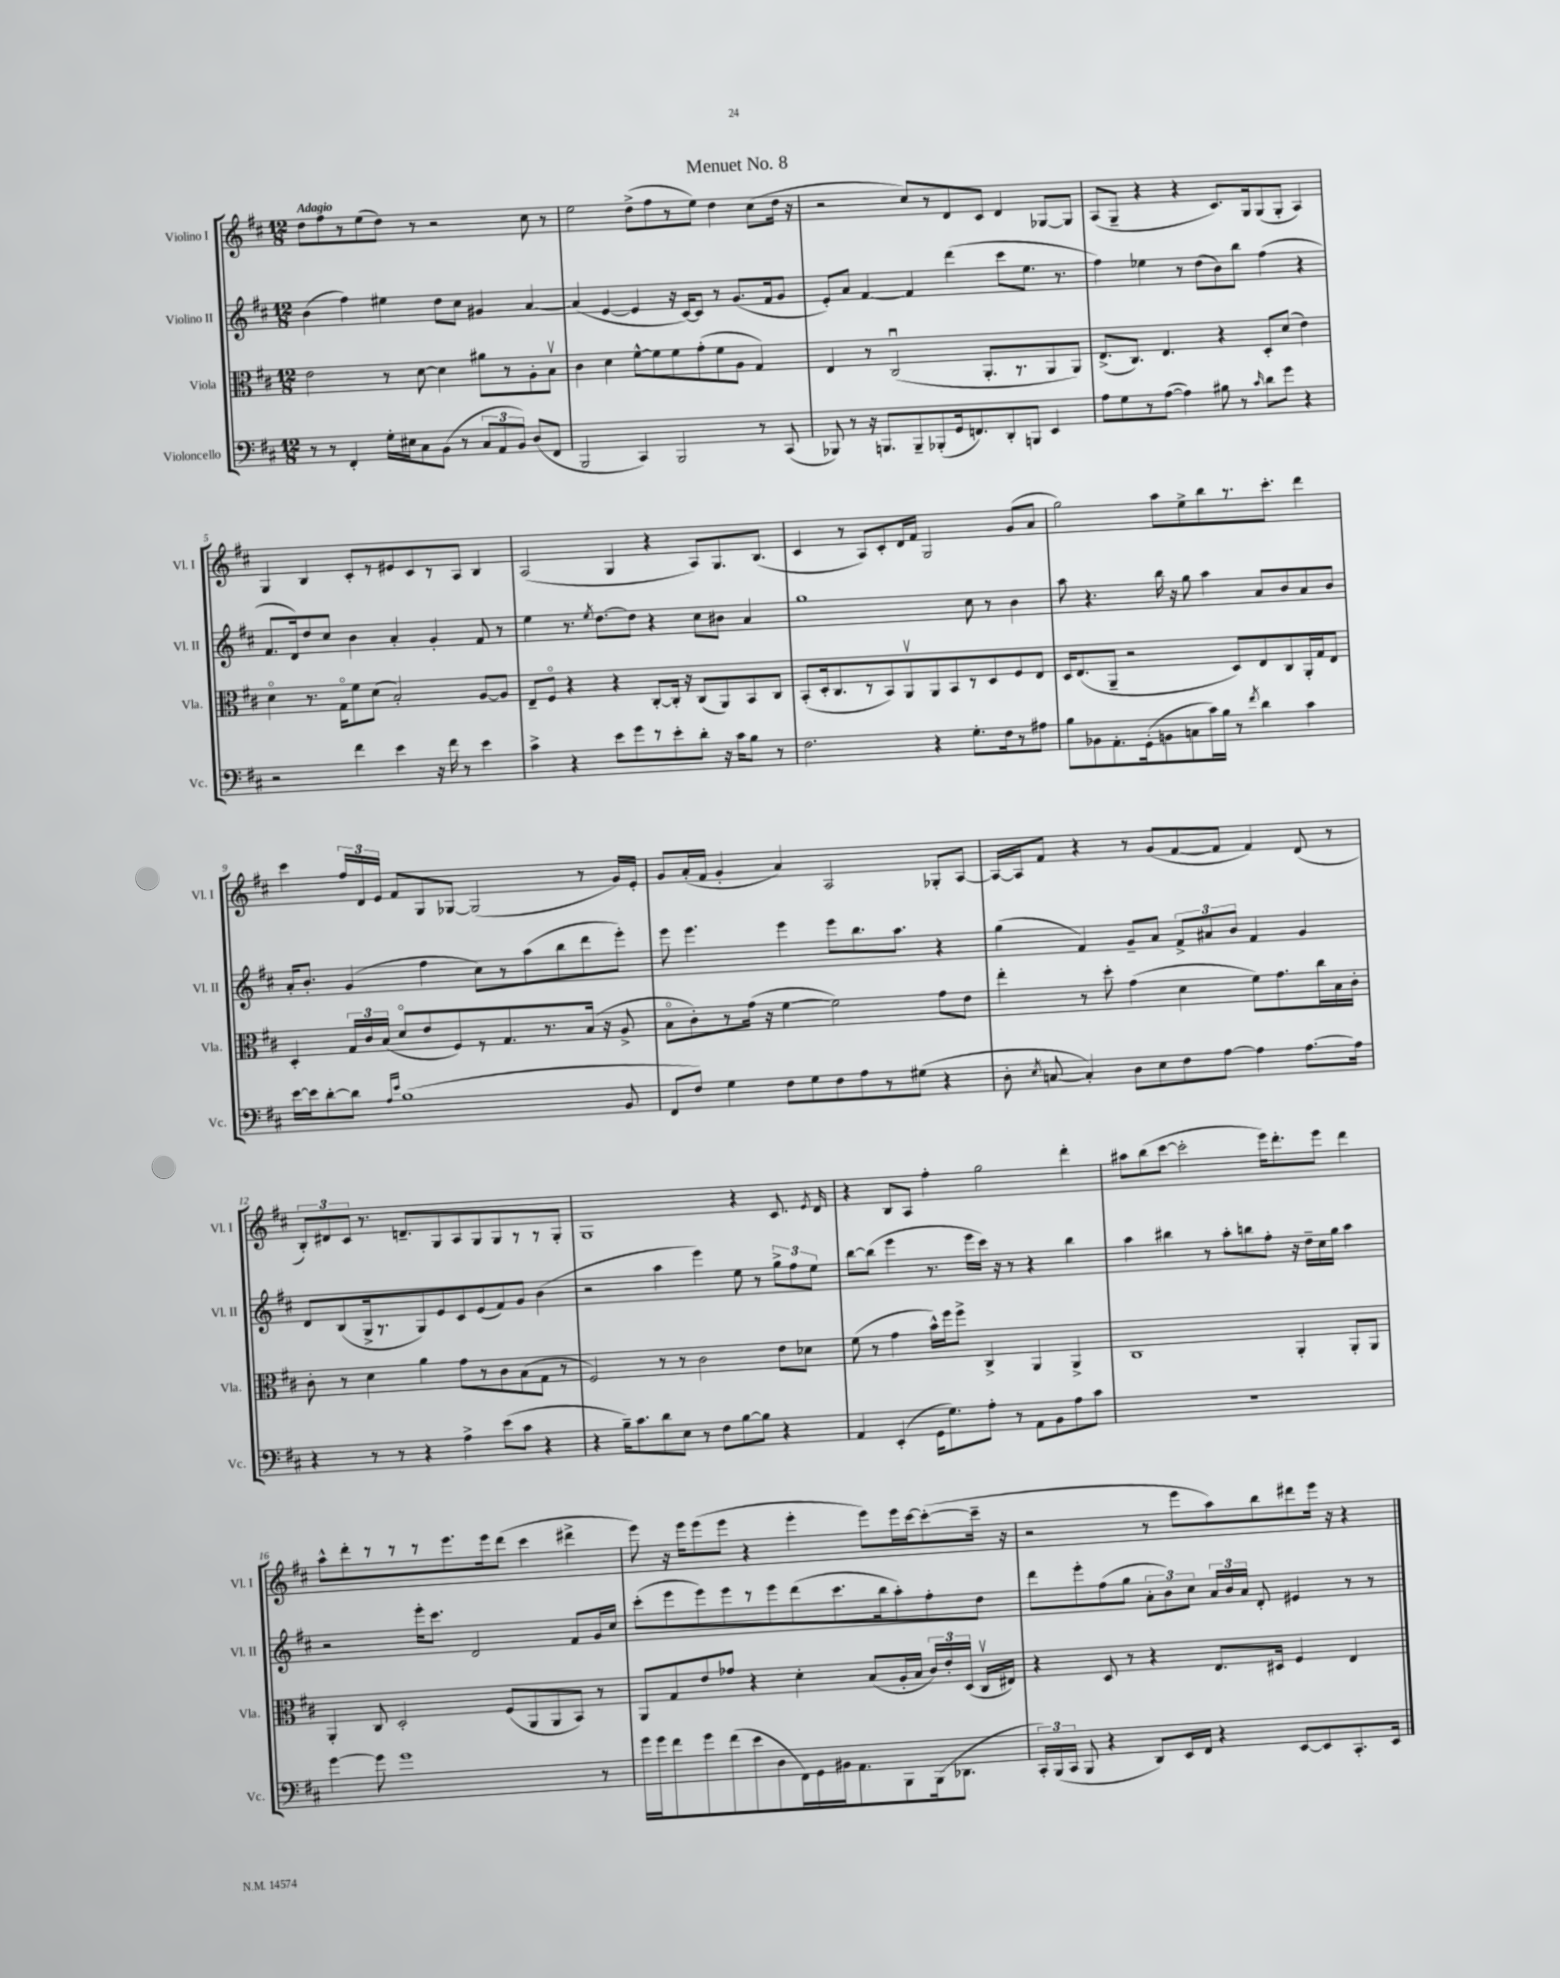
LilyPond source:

\header { title = "Menuet No. 8" }
<<
\new StaffGroup <<
\new Staff = "s0" \with { instrumentName = "Violino I" shortInstrumentName = "Vl. I" } {
    \clef treble \key d \major \numericTimeSignature \time 12/8 \tempo "Adagio"
    \autoBeamOff d''8[ fis''8 r8 e''8( d''8]) r8 r2 cis''8 r8 |
    e''2 d''8[->( fis''8 r8 e''8]) d''4 cis''8[( d''16] r16 |
    r2 cis''8[) r8 d'8 cis'8] d'4 ges8[~ ges8] |
    a8[( g8]-- r4 r4 cis'8.[) g16 g8( g8]-. a4) |
    g4 b4 cis'8[-. r8 eis'8 cis'8 r8 a8] b4 |
    a2( g4 r4 a8[) g8. b8.]( |
    cis'4 r8 a8[) cis'8-. d'16 fis'16] g2 g'8[( a'8] |
    g''2) a''8[ e''8-> b''8 r8. cis'''8.]-. d'''4 |
    cis'''4 \tuplet 3/2 { fis''16[ d'16 e'16] } fis'8[ g8 ges8]~ ges2( r8 g'16[) e'16]-. |
    g'8[ a'16-.( fis'16] g'4-. a'4) a2 ges8[-. a8]~ |
    a16[~ a16 fis'8] r4 r8 g'8[( fis'8~ fis'8] fis'4) d'8( r8 |
    \tuplet 3/2 { b8[-.) dis'8 cis'8] } r8. d'8.[-- g8 a8 g8 g8 r8 r8 g8]-. |
    g1 r4 cis'8. \acciaccatura { e'8 } d'16 |
    r4 b8[ a8] fis''4-. g''2 d'''4-. |
    ais''8[ b''8( cis'''8]~ cis'''2-. e'''16[) d'''8.-. e'''8] d'''4 |
    a''8[-^ d'''8-. r8 r8 r8 e'''8. e'''16 d'''8]( cis'''4 dis'''4-> |
    e'''8) r16 e'''16[ e'''8( e'''8] r4 e'''4-. e'''8[) e'''16 cis'''16~ cis'''8~-.( cis'''16]-- r16 |
    r2 r8 e'''8[ a''8) b''8 dis'''8 e'''16] r16 r4 \bar "|." |
}
\new Staff = "s1" \with { instrumentName = "Violino II" shortInstrumentName = "Vl. II" } {
    \clef treble \key d \major \numericTimeSignature \time 12/8
    \autoBeamOff b'4( fis''4) eis''4 d''8[ cis''8] gis'4 a'4~ |
    a'4( e'4~ e'4 r16 cis'16[~) cis'8] r8 g'8.[( fis'16 g'8] |
    e'8[-.) a'8] fis'4~ fis'4 d'''4( cis'''8[ e''8.] r8. |
    fis''4) ees''4 r8 d''8[( b'8) b''8] fis''4( r4 |
    fis'8.[ d'16) d''8 cis''8] b'4 a'4-. g'4-. fis'8 r8 |
    e''4 r8. \acciaccatura { e''8 } d''8.[~ d''8] r4 cis''8[ bis'8] a'4 |
    g''1 cis''8 r8 b'4 |
    a''8 r4. b''16 r16 g''8 a''4 a'8[ b'8 a'8 b'8] |
    a'16[-. b'8.]-. g'4( fis''4 cis''8[) r8 a''8( b''8 d'''8 e'''8]-.) |
    e'''8 e'''4. e'''4 e'''8[ b''8. a''8.] r4 |
    g''4( fis'4) g'8[-- a'8] \tuplet 3/2 { fis'8[-> ais'8 b'8] } fis'4 g'4 |
    d'8[ b8( g16-> r8. g8) e'8 cis'8 e'8( fis'8) g'8] b'4( |
    r2 a''4 e'''4) e''8 r8 \tuplet 3/2 { g''8[-> fis''8 e''8] } |
    b''8[~ b''8]( e'''4 r8. e'''16[ cis'''16]) r16 r8 r4 b''4 |
    a''4 bis''4 r8 a''8[-. b''8 fis''8]-. r16 d''16[-- cis''16 g''16] a''4 |
    r2 e'''16[-. cis'''8.] d'2 fis'8[ g'16 cis''16] |
    cis'''8[-.( e'''8 e'''8) e'''8 r8 e'''8 d'''8( cis'''8. b''16 a''8-.) fis''8-. d''8] |
    d'''8[ e'''8-. fis''8( g''8] \tuplet 3/2 { a'8[-. b'8) cis''8] } \tuplet 3/2 { a'16[ b'16 a'16] } d'8-. eis'4 r8 r8 \bar "|." |
}
\new Staff = "s2" \with { instrumentName = "Viola" shortInstrumentName = "Vla." } {
    \clef alto \key d \major \numericTimeSignature \time 12/8
    \autoBeamOff e'2 r8 d'8~ d'4 ais'8[ r8 a8-. b8]\upbow |
    cis'4 d'4 fis'8[~-^ fis'8 fis'8 g'8-.( fis'8 a8] g4) |
    e4 r8 cis2\downbow( a,8.[-. r8. a,8 a,8]) |
    e8.[->( cis8.]) e4. r4 d8[-. d'8]( e'4) |
    d'4\flageolet r8. g16[\flageolet fis'8 d'8]( b2-.) a8[~ a8] |
    e8[-- fis8]\flageolet r4 r4 cis8[~-. cis16]-. r16 cis8[( a,8) b,8 cis8] |
    b,8[-.( d16-. cis8. r8 b,8) a,8\upbow a,8 b,8 r8 d8 fis8 e8] |
    d16[ e8.( a,8]-- r2 d8[) e8 cis8 a,16-. g16 e8] |
    d4-. \tuplet 3/2 { g16[ cis'16 b16]( } d'8[\flageolet e'8 fis8) r8 g8. r8. b16]( r16 a8-> |
    b8[\flageolet cis'8-.) r8 g'16]( r16 fis'4~ fis'2) g'8[ e'8] |
    e''4-. r8 d''8-. g'4( d'4 fis'8[) g'8. cis''16 b16 cis'16]-. |
    cis'8-. r8 d'4 a'4 g'8[ r8 cis'8 b8( g8] r8 |
    fis2) r8 r8 cis'2 e'8[ des'8] |
    fis'8( r8 g'4 b'16[-^) fis''16 fis''8]-> cis4-> a,4 a,4-> |
    cis1 a,4-. a,8[-. a,8] |
    a,4-. cis8 d2-. fis8[( a,8 a,8 b,8]) r8 |
    a,8[ g8 e'8 ges'8] r4 d'4-. b8[( a16-. b16] \tuplet 3/2 { cis'16[) e'16-. d16]( } cis16[\upbow eis16]) |
    r4 d8 r8 r4 e8.[ dis16] fis4 e4 \bar "|." |
}
\new Staff = "s3" \with { instrumentName = "Violoncello" shortInstrumentName = "Vc." } {
    \clef bass \key d \major \numericTimeSignature \time 12/8
    \autoBeamOff r8 r8 fis,4-. g16[-. eis16 cis8 b,8]( r8 \tuplet 3/2 { cis8[ a,8 b,8]) } d8[( fis,8] |
    b,,2 cis,4) b,,2 r8 cis,8( |
    bes,,8) r8 r16 b,,8.[ b,,8-- bes,,8-.( g,16 f,8.) d,8-. b,,8] e,4 |
    a8[ g8 r8 a8]~( a4) bis8 r8 \grace { cis'16 } d'8[ g'8] r4 |
    r2 fis'4 e'4 r16 fis'16 r8 e'4 |
    cis'4-> r4 e'8[ g'8 r8 e'8-. d'8]-. r16 cis'16[ b8] r8 |
    fis2. r4 g8.[-. fis16 r8 ais8] |
    b8[ bes,8 a,8.-. g,16-.( b,8 c8 cis'16) b16] r8 \acciaccatura { fis'8 } d'4 cis'4 |
    e'16[~ e'16 d'8~-. d'8] \grace { a16[ e'16] } b1( b,8 |
    fis,8[ fis8]) g4 fis8[ g8 fis8 a8 r8 gis8]( r4 |
    d8-. \acciaccatura { e8 } c8~ c4-.) d8[ e8 fis8 a8]~ a4 a8.[~ a16] |
    r4 r8 r8 r4 a4-> e'8[( cis'8] r4 |
    r4 b16[--) cis'8. d'8 e8] r8 fis8[ b8~ b8] r4 |
    a,4 e,4-.( g,16[ g8.) a8]-. r8 a,8[ b,8 a8 cis'8] |
    R1. |
    g'4~ g'8 g'1 r8 |
    g'16[ g'16 fis'8 g'8 fis'8( e'8 d8 fis,16) g,16 bis,16 a,8. b,,8 b,,16( des,8.] |
    \tuplet 3/2 { cis,16[-.) b,,16( cis,16] } b,,8 r4 d,8[) e,16 fis,16] r4 e,8[~ e,8 cis,8.-. e,16] \bar "|." |
}
>>
>>
